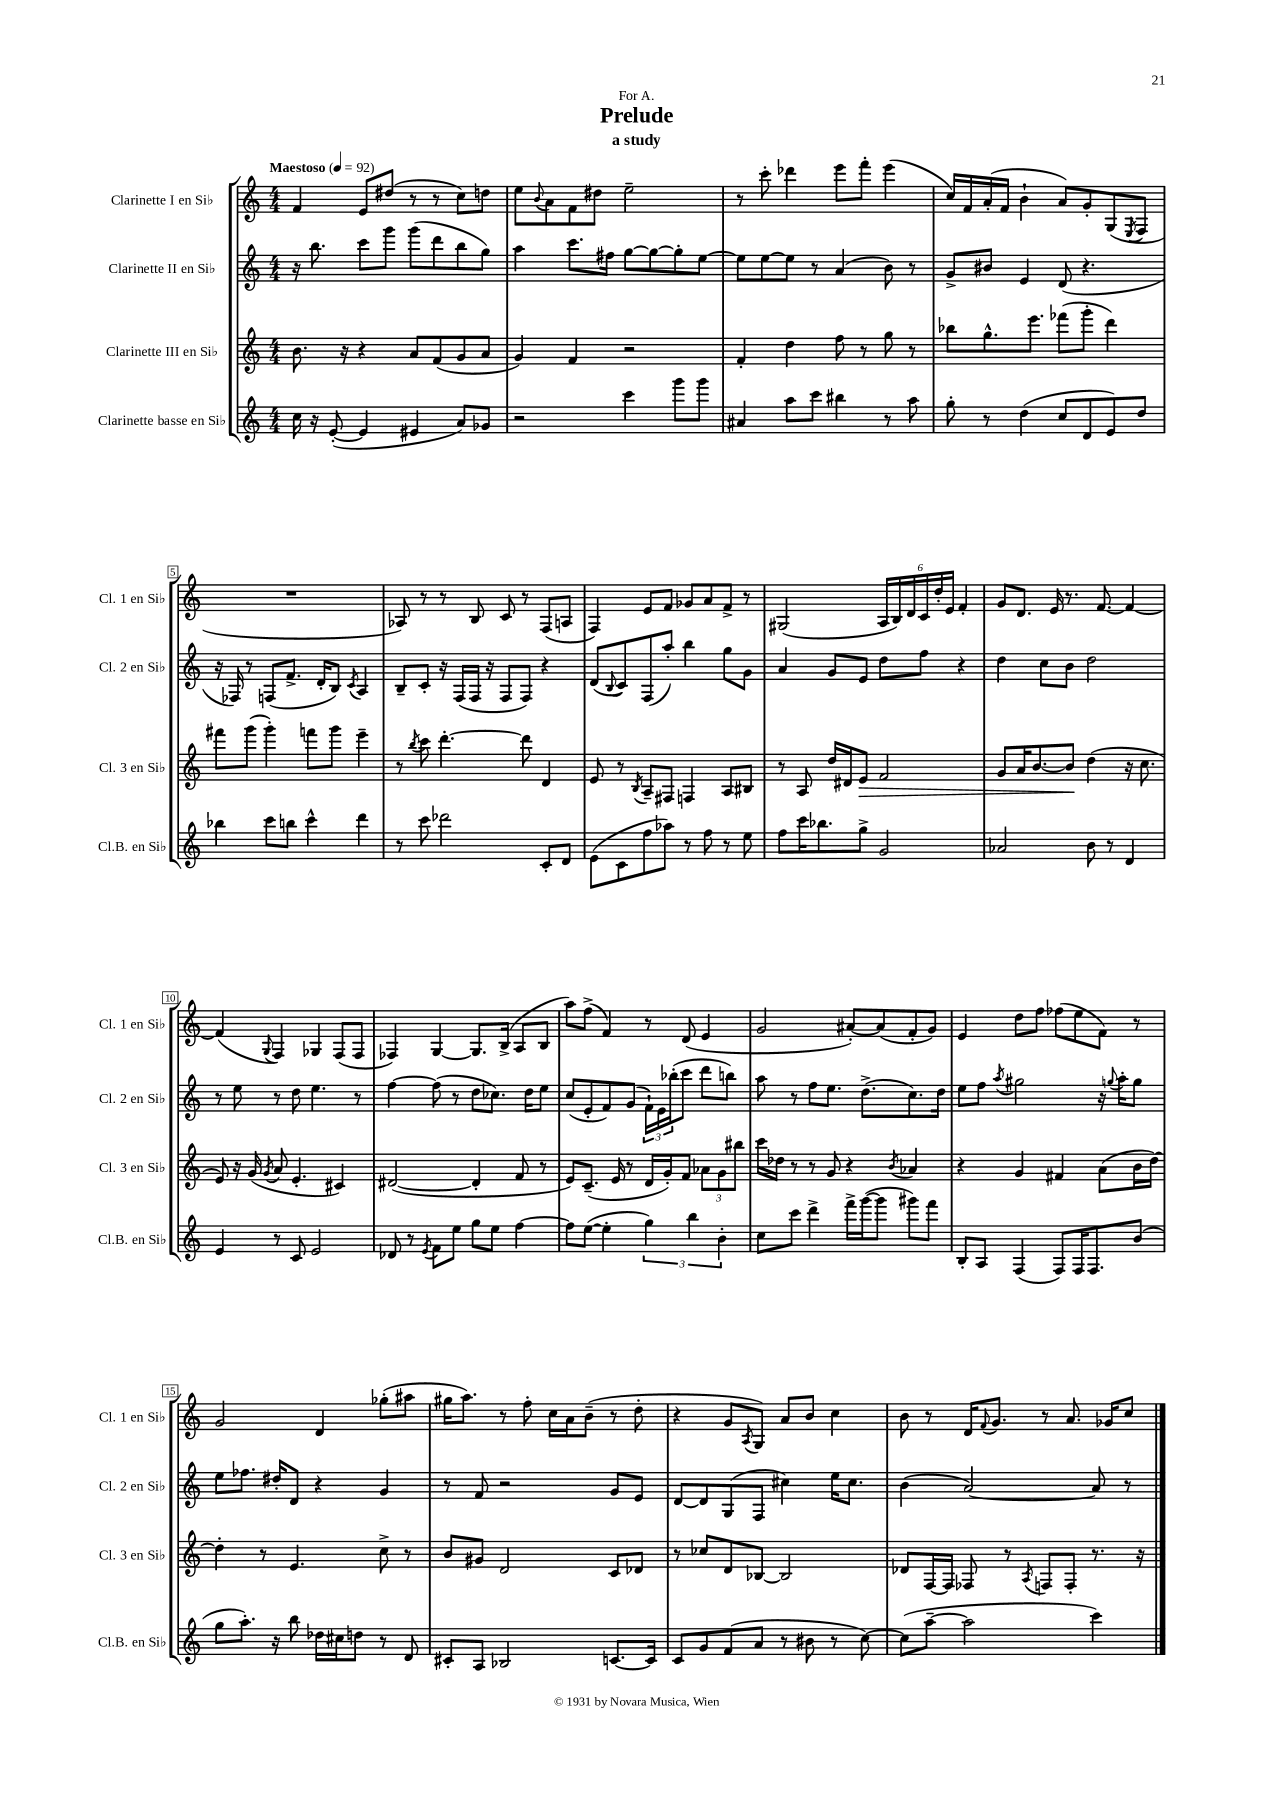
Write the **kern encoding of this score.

**kern	**kern	**dynam	**kern	**kern
*part4	*part3	*part3	*part2	*part1
*staff4	*staff3	*staff3	*staff2	*staff1
*I"Clarinette basse en Si♭	*I"Clarinette III en Si♭	*	*I"Clarinette II en Si♭	*I"Clarinette I en Si♭
*I'Cl.B. en Si♭	*I'Cl. 3 en Si♭	*	*I'Cl. 2 en Si♭	*I'Cl. 1 en Si♭
*clefG2	*clefG2	*	*clefG2	*clefG2
*k[]	*k[]	*	*k[]	*k[]
*M4/4	*M4/4	*	*M4/4	*M4/4
*MM92	*MM92	*	*MM92	*MM92
=1	=1	=1	=1	=1
!	!	!	!	!LO:TX:a:B:t=Maestoso
16cc\	8.b\	.	16r	4f/
16r	.	.	8.bb\	.
([8e'/	.	.	.	.
.	16r	.	.	.
4e/]	4r	.	8ccc\L	8e/L
.	.	.	8ggg\J	(8dd#X/J
4e#X/	8a/L	.	(8ggg\L	8r
.	(8f/	.	8ddd\	8r
8a/L)	8g/	.	8bb\	8cc\L)
8g-X/J	8a/J	.	8gg\J)	8ddn\J
=2	=2	=2	=2	=2
2r	4g/)	.	4aa\	8ee\L
.	.	.	.	8qqb/
.	.	.	.	8a\
.	4f/	.	8.ccc\L	8f\
.	.	.	.	8dd#X\J
.	.	.	16ff#X\Jk	.
4ccc\	2r	.	[8gg\L	2ee~\
.	.	.	8gg\_	.
8ggg\L	.	.	8gg'\]	.
8ggg\J	.	.	[8ee\J	.
=3	=3	=3	=3	=3
4a#X/	4f'/	.	8ee\L]	8r
.	.	.	[8ee\	8ccc'\
8aa\L	4dd\	.	8ee\J]	4ddd-X\
8ccc\J	.	.	8r	.
4bb#X\	8ff\	.	(4a/	8eee\L
.	8r	.	.	8fff'\J
8r	8gg\	.	8b\)	(4eee\
8aa\	8r	.	8r	.
=4	=4	=4	=4	=4
8gg'\	8bb-X\L	.	8g^/L	16cc/LL)
.	.	.	.	16f/
8r	8.gg^^\	.	8b#X/J	(16a'/
.	.	.	.	16f/JJ
(4dd\	.	.	4e/	4b`\
.	8.eee\J	.	.	.
8cc/L	(8fff-X\L	.	(8d/	8a/L)
8d/	8ggg'\J	.	4.r	8g'/
8e/)	4ddd\)	.	.	(8G/
.	.	.	.	8qE/
8dd/J	.	.	.	8F/J
!!LO:LB:g=z
=5	=5	=5	=5	=5
4bb-X\	8fff#X\L	.	16r	1r
.	.	.	16F-X/)	.
.	(8ggg\J	.	8r	.
8ccc\L	4ggg'\)	.	(8Fn/L	.
8bbn\J	.	.	8.f^/J	.
4ccc^^\	8fffn\L	.	.	.
.	.	.	16d'/KL	.
.	8ggg\J	.	8B/J)	.
.	.	.	8qc/	.
4ddd\	4eee~\	.	4A/	.
=6	=6	=6	=6	=6
8r	8r	.	8B~/L	8A-X/)
.	8qbb/	.	.	.
8ccc\	8ccc\	.	8c'/J	8r
2ddd-X\	[4.ddd'\	.	16r	8r
.	.	.	(16F/LL	.
.	.	.	16F/JJ	8B/
.	.	.	16r	.
.	.	.	8F/L	8c/
.	8ddd\]	.	8F/J)	8r
8c'/L	4d/	.	4r	(8F/L
8d/J	.	.	.	8An/J
=7	=7	=7	=7	=7
(8e\L	8e/	.	(8d/L	4F/)
.	.	.	8qqB/	.
8c\	8r	.	8c/)	.
.	8qB/	.	.	.
8ff\	8A~/L	.	(8F/	8e/L
8aa-X\J)	8F#X/J	.	8aa'/J)	8f/J
8r	4Fn/	.	4bb\	8g-X/L
8ff\	.	.	.	8a/
8r	8A/L	.	8gg\L	8f^/J
8ee\	8B#X/J	.	8g\J	8r
=8	=8	=8	=8	=8
8ff\L	8r	.	4a/	(2G#X/
16ccc\K	8A/	.	.	.
8.bb-X\	.	.	.	.
.	16dd/LL	.	8g/L	.
.	16d#X/J	.	.	.
!	!	!LO:HP:b	!	!
8gg^\J	8e/J	>	8e/J	.
2g/	2f/	.	8dd\L	24A/LL
.	.	.	.	24B/)
.	.	.	.	24d/
.	.	.	8ff\J	24c/
.	.	.	.	24dd'/
.	.	.	.	24e/JJ
.	.	.	4r	4f'/
=9	=9	=9	=9	=9
2a-X/	8g/L	.	4dd\	8g/L
.	16a/K	.	.	8.d/J
.	[8.b/	.	.	.
.	.	.	8cc\L	.
.	.	.	.	16e/
.	8b/J]	.	8b\J	8.r
8b\	(4dd\	]	2dd\	.
.	.	.	.	[8.f/
8r	.	.	.	.
4d/	16r	.	.	4f/_
.	8.cc\	.	.	.
!!LO:LB:g=z
=10	=10	=10	=10	=10
4e/	8e/)	.	8r	(4f/]
.	16r	.	8ee\	.
.	(16g/	.	.	.
.	8qg/	.	.	8qqG/
8r	8a/	.	8r	4F/)
8c/	4.e'/	.	8dd\	.
2e/	.	.	4.ee\	4G-X/
.	4c#X/)	.	.	(8F/L
.	.	.	8r	8F/J
=11	=11	=11	=11	=11
8d-X/	([2d#X/	.	[4ff\	4F-X/)
8r	.	.	.	.
8qe/	.	.	.	.
8f\L	.	.	(8ff\]	[4G/
8ee\J	.	.	8r	.
8gg\L	4d#'/]	.	8dd\L	8.G/L]
8ee\J	.	.	8.cc-X\J)	.
.	.	.	.	(16B^/Jk
[4ff\	8f/	.	.	8A/L
.	.	.	16dd\KL	.
.	8r	.	8ee\J	8B/J
=12	=12	=12	=12	=12
8ff\L]	8e/L)	.	(8cc/L	8aa\L)
([8ee\J	(8.c~/J	.	8e'/	(8ff^\J
4ee'\]	.	.	8f/)	4f/)
.	16e/	.	.	.
.	8r	.	(8g/J	.
6gg\)	16d/LL	.	24f`\LL)	8r
.	.	.	24e\	.
.	16g'/J)	.	.	.
.	.	.	(24bb-X'\J	.
.	8f/J	.	8ccc\J	(8d/
6bb\	.	.	.	.
.	12a-X\L	.	8ddd\L	4e/
6b'\	12g\	.	.	.
.	.	.	8bbn\J)	.
.	12bb#X\J	.	.	.
=13	=13	=13	=13	=13
8cc\L	16ccc\LL	.	8aa\	2g/
.	16dd-X\JJ	.	.	.
8ccc\J	8r	.	8r	.
4ddd^\	8r	.	8ff\L	.
.	8g/	.	8.ee\J	.
16fff^\LL	4r	.	.	[8a#X'/L)
([16ggg\J	.	.	(8.dd^\L	.
8ggg\J]	.	.	.	(8a#/]
.	8qb/	.	.	.
8ggg#X\L)	4a-X/	.	8.cc\)	8f'/
8fff\J	.	.	.	8g/J)
.	.	.	16dd\Jk	.
=14	=14	=14	=14	=14
8B'/L	4r	.	8ee\L	4e/
8A/J	.	.	8ff\J	.
.	.	.	8qaa/	.
(4F/	4g/	.	2gg#X\	8dd\L
.	.	.	.	8ff\J
8F/L)	4f#X/	.	.	(8ff-X\L
16F/K	.	.	.	8ee\
8.F/	.	.	.	.
.	(8a\L	.	16r	8f\J)
.	.	.	8qqggn/	.
.	.	.	16aa'\KL	.
(8b/J	16b\L	.	8gg\J	8r
.	[16dd\JJ)	.	.	.
!!LO:LB:g=z
=15	=15	=15	=15	=15
8gg\L	4dd'\]	.	8ee\L	2g/
8.aa'\J)	.	.	8.ff-X\J	.
.	8r	.	.	.
16r	.	.	16dd#X'/KL	.
8bb\	4.e/	.	8d/J	.
16dd-X\LL	.	.	4r	4d/
16cc#X\J	.	.	.	.
8ddn\J	.	.	.	.
8r	8cc^\	.	4g/	(8gg-X'\L
8d/	8r	.	.	8aa#X\J
=16	=16	=16	=16	=16
8c#X'/L	8b/L	.	8r	16gg#X\KL
.	.	.	.	8.aa\J)
8A/J	8g#X/J	.	8f/	.
2B-X/	2d/	.	2r	8r
.	.	.	.	8ff'\
.	.	.	.	16cc\LL
.	.	.	.	16a\J
.	.	.	.	(8b~\J
[8.cn/L	8c/L	.	8g/L	8r
.	8d-X/J	.	8e/J	8dd'\
16c/Jk]	.	.	.	.
=17	=17	=17	=17	=17
8c/L	8r	.	[8d/L	4r
8g/	8cc-X/L	.	8d/]	.
(8f/	8d/	.	(8G/	8g/L
.	.	.	.	8qA/
8a/J	[8B-X/J	.	8F/J	8G/J)
8r	2B-/]	.	4cc#X\)	8a/L
8b#X\	.	.	.	8b/J
8r	.	.	16ee\KL	4cc\
.	.	.	8.cc#\J	.
[8cc\)	.	.	.	.
=18	=18	=18	=18	=18
(8cc\L]	8d-X/L	.	(4b\	8b\
[8aa~\J	[16F/L	.	.	8r
.	16F/JJ]	.	.	.
2aa\]	8F-X/	.	[2a/)	16d/KL
.	.	.	.	8qqf/
.	.	.	.	8.g/J
.	8r	.	.	.
.	8qA/	.	.	.
.	8Fn/L	.	.	8r
.	8F'/J	.	.	8.a/
4ccc\)	8.r	.	8a/]	.
.	.	.	.	16g-X/KL
.	.	.	8r	8cc/J
.	16r	.	.	.
==	==	==	==	==
*-	*-	*-	*-	*-
